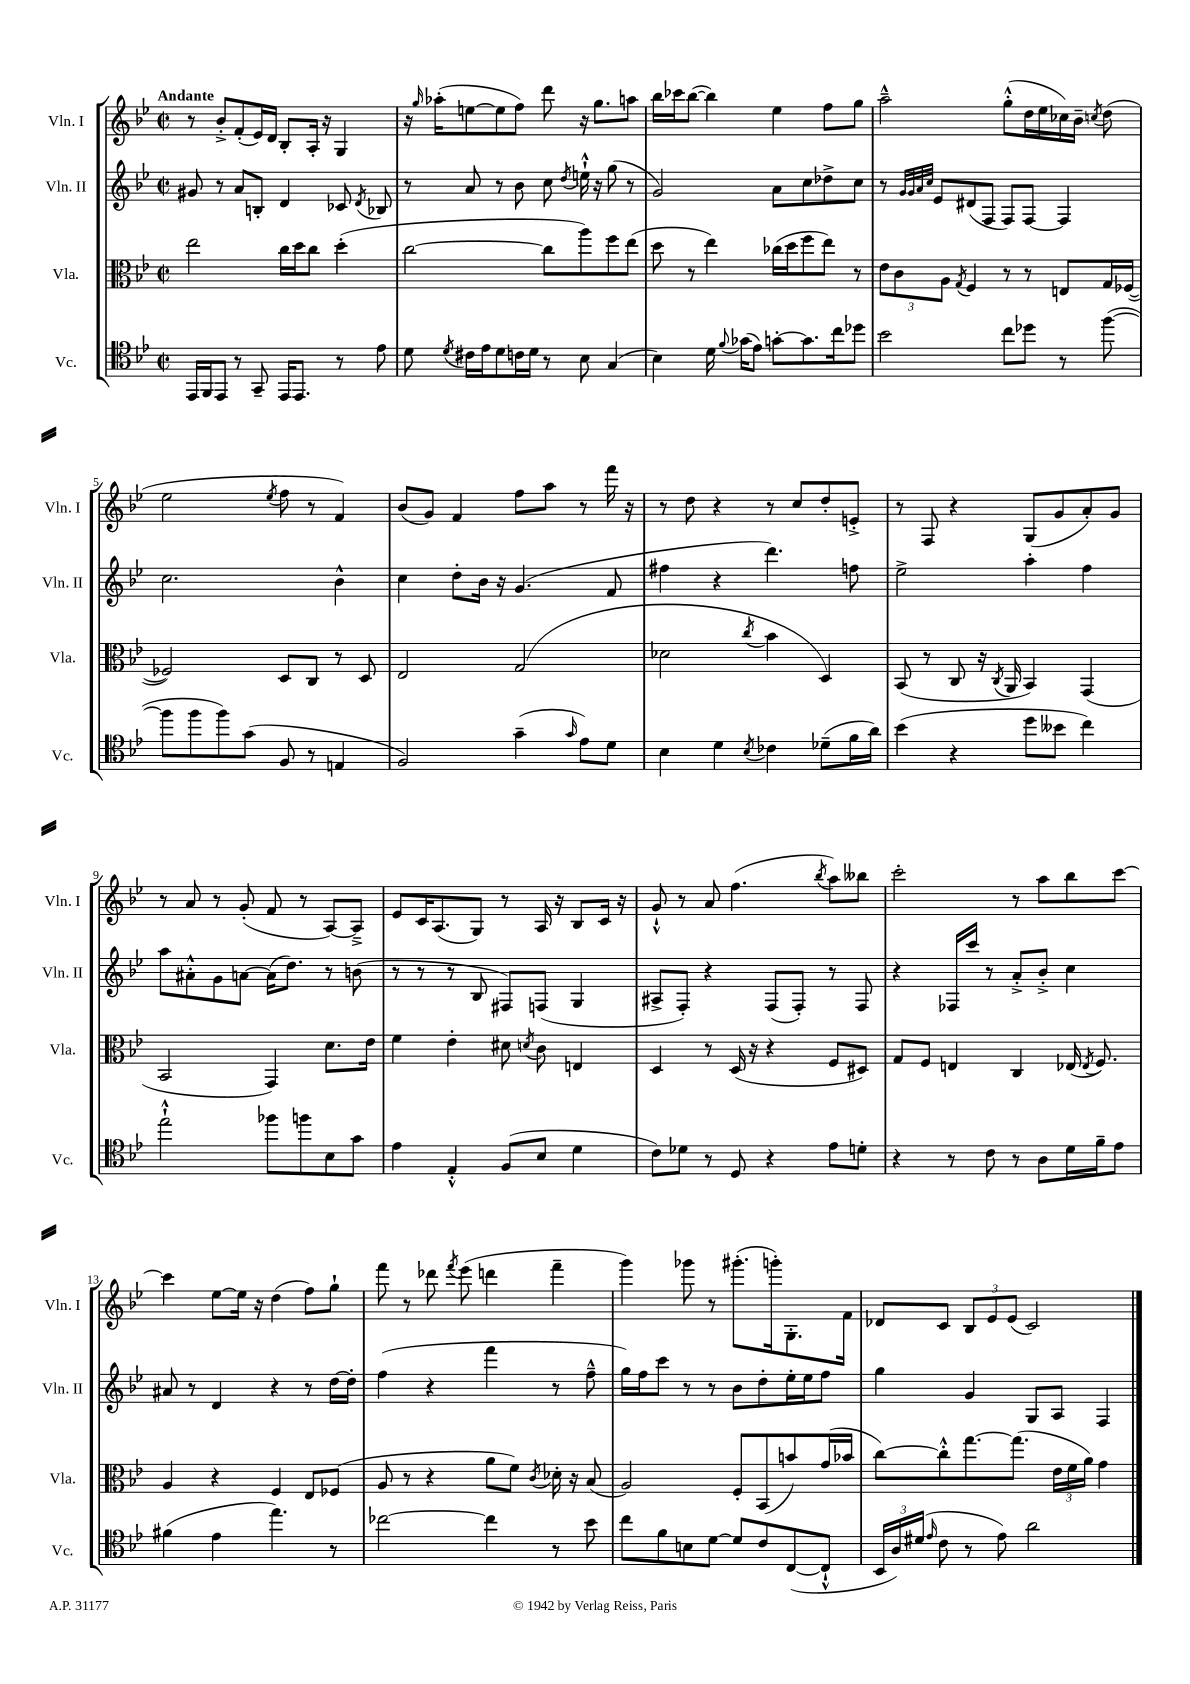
<<
\new StaffGroup <<
\new Staff = "s0" \with { instrumentName = "Vln. I" shortInstrumentName = "Vln. I" } {
    \clef treble \key bes \major \defaultTimeSignature \time 2/2 \tempo "Andante"
    \autoBeamOff r8 bes'8[-.-> f'8-.( ees'16) d'16] bes8[-. a16]-. r16 g4 |
    r16 \grace { g''16 } aes''16[-.( e''8~ e''8 f''8]) d'''8 r16 g''8.[ a''8] |
    bes''16[ ces'''16 bes''8]~( bes''4) ees''4 f''8[ g''8] |
    a''2---^ g''8[-.-^( d''16 ees''16 ces''16) bes'16]-- \acciaccatura { c''8 } d''8( |
    ees''2 \acciaccatura { ees''8 } f''8 r8 f'4) |
    bes'8[( g'8]) f'4 f''8[ a''8] r8 f'''16 r16 |
    r8 d''8 r4 r8 c''8[ d''8-. e'8]-.-> |
    r8 f8 r4 g8[( g'8 a'8-.) g'8] |
    r8 a'8 r8 g'8-.( f'8 r8 a8[~) a8]---> |
    ees'8[ c'16 a8.( g8]) r8 a16 r16 bes8[ c'16] r16 |
    g'8-!-^ r8 a'8 f''4.( \acciaccatura { bes''8 } a''8[) beses''8] |
    c'''2-. r8 a''8[ bes''8 c'''8]~ |
    c'''4 ees''8[~ ees''16] r16 d''4( f''8[) g''8]-! |
    f'''8 r8 des'''8 \acciaccatura { f'''8 } ees'''8( d'''4 f'''4-- |
    g'''4) ges'''8 r8 gis'''8.[-.( g'''16-.) g8.-. f'16] |
    des'8[ c'8] \tuplet 3/2 { bes8[ ees'8 ees'8]( } c'2) \bar "|." |
}
\new Staff = "s1" \with { instrumentName = "Vln. II" shortInstrumentName = "Vln. II" } {
    \clef treble \key bes \major \defaultTimeSignature \time 2/2
    \autoBeamOff gis'8 r8 a'8[ b8]-. d'4 ces'8 \acciaccatura { d'8 } bes8 |
    r8 a'8 r8 bes'8 c''8 \acciaccatura { d''8 } e''16-!-^ r16 g''8( r8 |
    g'2) a'8[ c''8 des''8-> c''8] |
    r8 \grace { g'32[ g'32 a'32 c''32] } ees'8[ dis'8( f8] f8[) f8]~ f4 |
    c''2. bes'4-^ |
    c''4 d''8[-. bes'16] r16 g'4.( f'8 |
    fis''4 r4 d'''4.) f''8 |
    ees''2-> a''4-. f''4 |
    a''8[ ais'8-.-^ g'8 a'8]~ a'16[( d''8.]) r8 b'8( |
    r8 r8 r8 bes8 fis8[) f8]( g4 |
    ais8[-> f8]-.) r4 f8[( f8]-.) r8 f8 |
    r4 fes16[ c'''16] r8 a'8[-.-> bes'8]-.-> c''4 |
    ais'8 r8 d'4 r4 r8 d''16[~ d''16]-. |
    f''4( r4 f'''4 r8 f''8---^ |
    g''16[) f''16 c'''8] r8 r8 bes'8[ d''8-. ees''16-. ees''16 f''8] |
    g''4 g'4 g8[ a8] f4 \bar "|." |
}
\new Staff = "s2" \with { instrumentName = "Vla." shortInstrumentName = "Vla." } {
    \clef alto \key bes \major \defaultTimeSignature \time 2/2
    \autoBeamOff ees''2 c''16[ d''16 c''8] d''4-.( |
    c''2~ c''8[ a''8) f''8 ees''8]( |
    d''8 r8 ees''4) ces''16[( d''16 f''8 ees''8]) r8 |
    \tuplet 3/2 { ees'8[ c'8 a8] } \acciaccatura { g8 } f4 r8 r8 e8[ g16 fes16]~( |
    fes2) d8[ c8] r8 d8 |
    ees2 g2( |
    des'2 \acciaccatura { c''8 } bes'4 d4) |
    bes,8( r8 c8 r16 \acciaccatura { c8 } a,16 bes,4) g,4( |
    bes,2 g,4) d'8.[ ees'16] |
    f'4 ees'4-. dis'8 \acciaccatura { d'8 } c'8 e4 |
    d4 r8 d16( r16 r4 f8[ dis8]) |
    g8[ f8] e4 c4 ees16( \acciaccatura { ees8 } f8.) |
    a4 r4 f4 ees8[ fes8]( |
    a8 r8 r4 a'8[ f'8]) \acciaccatura { c'8 } des'16-. r16 bes8( |
    a2) f8[-. bes,8( b'8) g'16( bes'16] |
    c''8[~) c''8-.-^ g''8.~ g''8.]( \tuplet 3/2 { ees'16[ f'16 a'16]) } g'4 \bar "|." |
}
\new Staff = "s3" \with { instrumentName = "Vc." shortInstrumentName = "Vc." } {
    \clef tenor \key bes \major \defaultTimeSignature \time 2/2
    \autoBeamOff ees,16[ f,16 ees,8] r8 g,8-- ees,16[ ees,8.] r8 ees'8 |
    d'8 \acciaccatura { d'8 } cis'16[ ees'16 d'8 c'16 d'16] r8 bes8 g4( |
    bes4) d'16 \appoggiatura { f'8 } ges'16[( ees'8]) g'8[~-. g'8. c''16 des''8] |
    bes'2 c''8[ des''8] r8 f''8~( |
    f''8[ f''8 f''8) g'8]( f8 r8 e4 |
    f2) g'4--( \grace { g'16 } ees'8[) d'8] |
    bes4 d'4 \acciaccatura { bes8 } ces'4 des'8[--( f'16 a'16]) |
    bes'4( r4 d''8[ beses'8] c''4) |
    ees''2-!-^ fes''8[ f''8 bes8 g'8] |
    ees'4 ees4-.-^ f8[( bes8] d'4 |
    c'8[) des'8] r8 d8 r4 ees'8[ d'8]-. |
    r4 r8 c'8 r8 a8[ d'16 f'16-- ees'8] |
    fis'4( ees'4 ees''4.) r8 |
    ces''2~ ces''4 r8 bes'8 |
    c''8[ f'8 b8 d'8]~ d'8[ c'8 c8~( c8]-!-^ |
    \tuplet 3/2 { bes,16[ a16) dis'16]( } \grace { ees'16 } c'8 r8 ees'8) a'2 \bar "|." |
}
>>
>>
